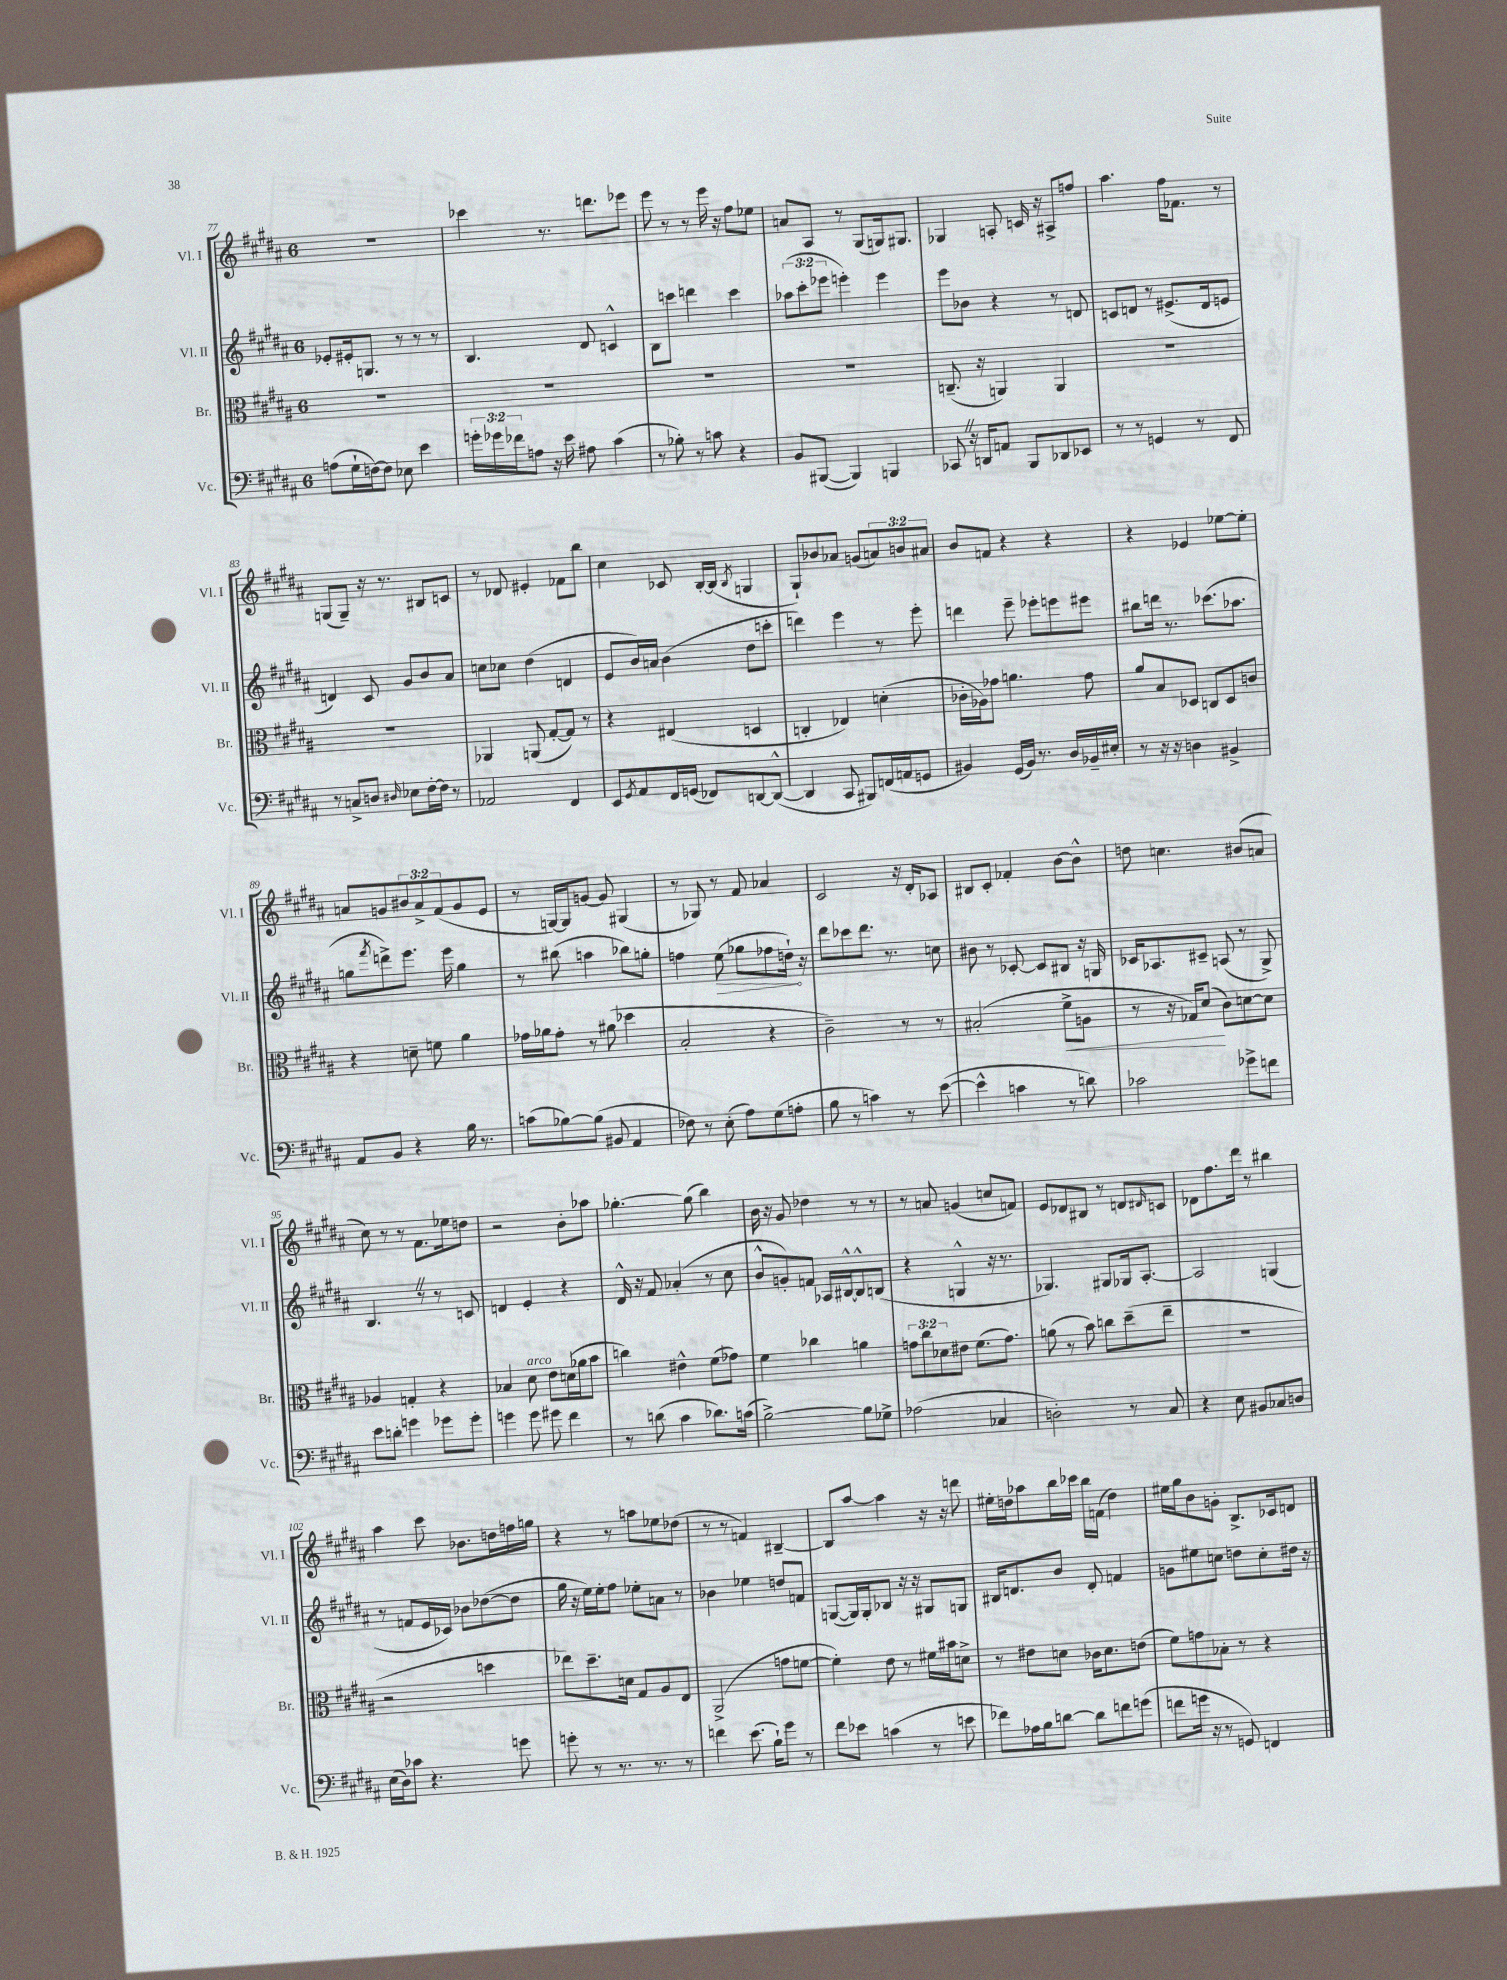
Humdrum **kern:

**kern	**kern	**dynam	**kern	**dynam	**kern
*part4	*part3	*part3	*part2	*part2	*part1
*staff4	*staff3	*staff3	*staff2	*staff2	*staff1
*I"Vc.	*I"Br.	*	*I"Vl. II	*	*I"Vl. I
*I'Vc.	*I'Br.	*	*I'Vl. II	*	*I'Vl. I
*clefF4	*clefC3	*	*clefG2	*	*clefG2
*k[f#c#g#d#a#]	*k[f#c#g#d#a#]	*	*k[f#c#g#d#a#]	*	*k[f#c#g#d#a#]
*M6/8	*M6/8	*	*M6/8	*	*M6/8
=77	=77	=77	=77	=77	=77
(8An\L	2.r	.	8e-X'/L	.	2.r
16G#`\L	.	.	16e#X'/k	.	.
[16Fn\J)	.	.	8.Gn/J	.	.
8F\J]	.	.	.	.	.
8E-X\	.	.	8r	.	.
4e\	.	.	8r	.	.
.	.	.	8r	.	.
=78	=78	=78	=78	=78	=78
24gn'\LL	2.r	.	4.B/	.	4ccc-X\
24g-X\	.	.	.	.	.
24f-X\J	.	.	.	.	.
8An\J	.	.	.	.	.
16r	.	.	.	.	8.r
16e\	.	.	.	.	.
8A#X\	.	.	8d#/	.	.
.	.	.	.	.	8.dddn\L
(4c#\	.	.	4cn^^/	.	.
.	.	.	.	.	8eee-X\J
=79	=79	=79	=79	=79	=79
8r	2.r	.	8B\L	.	8eee\
8B-X'\)	.	.	8cccn\J	.	8r
8r	.	.	4dddn\	.	8r
8cn\	.	.	.	.	16eee\
.	.	.	.	.	16r
4r	.	.	4ccc\	.	8ff#\L
.	.	.	.	.	8ee-X\J
=80	=80	=80	=80	=80	=80
8BB/L	2.r	.	(12aa-X\L	.	8an/L
.	.	.	12ccc#'\	.	.
([8BBB#X/J	.	.	.	.	8A#/J
.	.	.	12eee-X\J	.	.
4BBB#/])	.	.	4eeen'\)	.	8r
.	.	.	.	.	(8G#/L
4BBBn/	.	.	4eee\	.	16Gn/k)
.	.	.	.	.	8.G#X/J
=81	=81	=81	=81	=81	=81
8CC-XZ/	(8.Cn~/	.	8eee\L	.	4G-X/
16r	.	.	8b-X\J	.	.
16DDn/KL	16r	.	.	.	.
8AAn/J	4AAn/)	.	4r	.	8An'/
8BBB/L	.	.	.	.	16cn/
.	.	.	.	.	16r
8DD-X/	4AA/	.	8r	.	8A#X^/L
8EE-X/J	.	.	8dn/	.	8ffn/J
=82	=82	=82	=82	=82	=82
8r	2.r	.	8cn/L	.	4.aa#\
8r	.	.	8dn/J	.	.
4GGn/	.	.	8r	.	.
.	.	.	(8.e#X^/L	.	16ff#\KL
.	.	.	.	.	8.f-X\J
8r	.	.	.	.	.
.	.	.	16d/k	.	.
8FF#/	.	.	8en/J	.	8r
!!LO:LB:g=z
=83	=83	=83	=83	=83	=83
8r	2.r	.	4dn/)	.	(8Gn/L
8Cn^/L	.	.	.	.	8G~/J)
8Dn/J	.	.	8c#/	.	16r
.	.	.	.	.	8.r
16qqD#X/	.	.	.	.	.
8E-X\L	.	.	8g#/L	.	.
[16F#'\L	.	.	8b/	.	8B#X/L
16F#\JJ]	.	.	.	.	.
8r	.	.	8a#/J	.	8cn/J
=84	=84	=84	=84	=84	=84
2AA-X/	4AA-X/	.	8ccn\L	.	8r
.	.	.	8cc-X\J	.	8d-X/
.	(8AAn/	.	(4dd#\	.	4e#X'/
.	[8G#'/L	.	.	.	.
4FF#/	8G#/J])	.	4dn/	.	8f-X\L
.	8r	.	.	.	8bb\J
=85	=85	=85	=85	=85	=85
8EE/L	4r	.	8e/L	.	4cc#\
8qGG#/	.	.	.	.	.
8AA#/	.	.	16b/L)	.	.
.	.	.	16an/JJ	.	.
16FF#/L	(4E#X/	.	(4b\	.	8c-X/
(16GGn/JJ	.	.	.	.	.
8FF-X/L)	.	.	.	.	[16B'/LL
.	.	.	.	.	(16B/JJ]
.	.	.	.	.	8qB/
[8DDn/	4Dn/	.	8dd#\L	.	4Gn/
(8DD^^/J_	.	.	8cccn'\J	.	.
=86	=86	=86	=86	=86	=86
4DD/]	4Cn'/	.	4dddn\)	.	8G#`/L)
.	.	.	.	.	8b-X/
8CC#/	4E-X/)	.	4eee\	.	8a-X/J
8BBB#X/L)	.	.	.	.	(8gn/L
(16FFn/L	(4dn'\	.	8r	.	12an/)
16AAn/J	.	.	.	.	.
.	.	.	.	.	12bn/
8GGn/J	.	.	8eee'\	.	.
.	.	.	.	.	12a#X/J
=87	=87	=87	=87	=87	=87
4BB#X/)	16c-X'\LL	.	4dddn\	.	8b/L
.	16A-X\J)	.	.	.	.
.	8g-X\J	.	.	.	8fn/J
(16GG#/LL	4.an\	.	8eee~\	.	4r
16BB#/JJ)	.	.	.	.	.
8.r	.	.	8eee-X'\L	.	.
.	.	.	8eeen\	.	4r
16D#/LL	.	.	.	.	.
16BB-X~/	8g-\	.	8eee#X\J	.	.
16E#X'/JJ	.	.	.	.	.
=88	=88	=88	=88	=88	=88
8r	8a#/L	.	8bb#X\L	.	4r
16r	8B/	.	16dddn\Jk	.	.
16r	.	.	8.r	.	.
4Dn\	8D-X/J	.	.	.	4e-X/
.	8Cn/L	.	(8.ccc-X\L	.	.
4BB#X^/	8D-/	.	.	.	[8ee-X\L
.	.	.	8.aa-X\J	.	.
.	8cn/J	.	.	.	8ee-'\J]
!!LO:LB:g=z
=89	=89	=89	=89	=89	=89
8AA#/L	4r	.	8ggn\L	.	8an/L
.	.	.	8qfff#/	.	.
8BB/J	.	.	8dddn^\)	.	8gn/
4r	8dn~\	.	8.eee\J	.	12b#X/
.	.	.	.	.	12a^/
.	8fn\	.	.	.	.
.	.	.	.	.	(12f#/
.	.	.	16eee\	.	.
16B\	4a#\	.	4gg\	.	8g/
8.r	.	.	.	.	.
.	.	.	.	.	8e/J
=90	=90	=90	=90	=90	=90
(8cn\L	16g-X\LL	.	8r	.	8r
.	16a-X\J	.	.	.	.
[8B-X\)	8g-'\J	.	(8bb#X\	.	[16Gn/LL)
.	.	.	.	.	16G/J]
(8B-\J]	8r	.	4aan\	.	[8gn/J
8BB#X/	(8a#X\	.	.	.	8g/]
4AA#/	4dd-X\	.	8bb-X\L)	.	(4G#X/
.	.	.	8ggn'\J	.	.
=91	=91	=91	=91	=91	=91
8F-X\)	2B'/	.	4ffn\	.	8r
8r	.	.	.	.	8G-X/)
!	!	!	!	!LO:HP:b	!
(8E'\	.	.	(8ee\	>	8r
8A#\L)	.	.	8gg-X\L	.	8f#/
(8G#\	4r	.	8ff-X\	.	4a-X/
8An'\J	.	.	16ddn`\Jk)	.	.
.	.	.	16r	]	.
=92	=92	=92	=92	=92	=92
8B\	2c#~\)	.	8ddd#\L	.	2c#/
8r	.	.	8ccc-X\	.	.
4cn\)	.	.	8.ddd#\J	.	.
.	.	.	8.r	.	.
8r	8r	.	.	.	16r
.	.	.	.	.	16d#'/KL
([8e\	8r	.	8ccn\	.	8A-X/J
=93	=93	=93	=93	=93	=93
4e^^\]	(2B#X'/	.	8b#X\	.	8B#X/L
.	.	.	8r	.	8c#'/J
4cn\	.	.	[8c-X'/	.	4f-X'/
.	.	.	8c-/L]	.	.
!	!	!LO:HP:b	!	!	!
8r	8f#^\L	<	8B#X/J	.	[8b\L
8dn\)	8An\J	.	16r	.	8b^^\J]
.	.	.	16Gn/	.	.
=94	=94	=94	=94	=94	=94
2c-X\	8r	.	16c-X/KL	.	8ddn\
.	.	.	8.A-X/	.	.
.	16r	.	.	.	4.ccn\
.	16G-X/KL)	.	.	.	.
.	(8d#/J	.	8c#X~/J	.	.
.	8c#\L)	[	(8An/	.	.
8g-X^\L	[8dn\	.	8r	.	(8b#X/L
8fn\J	8d\J]	.	8G#^/)	.	8an/J
!!LO:LB:g=z
=95	=95	=95	=95	=95	=95
8e\L	4A-X/	.	4.BZ/	.	8cc#\)
8dn'\J	.	.	.	.	8r
4gn\	4Gn'/	.	.	.	8r
.	.	.	8r	.	8.f#\L
8g-X\L	4r	.	8r	.	.
.	.	.	.	.	16ee-X\k
8g-'\J	.	.	8cn/	.	8ddn\J
=96	=96	=96	=96	=96	=96
4gn\	4B-X/	.	4dn/	.	2r
!	!LO:TX:a:i:t=arco	!	!	!	!
8g\	8d#\	.	4e'/	.	.
8g#X\	8e\L	.	.	.	.
4f#\	(16dn\L	.	4r	.	8b'\L
.	16a-X\J	.	.	.	.
.	8b\J	.	.	.	8aa-X\J
=97	=97	=97	=97	=97	=97
8r	4ccn\)	.	16d#^^/	.	[4.gg-X'\
.	.	.	16r	.	.
(8dn\	.	.	8f#/	.	.
4c#\	4e#X^^\	.	(4a-X'/	.	.
.	.	.	.	.	(8gg-\]
8.d-X\L)	(8f#\L	.	8r	.	4bb\)
.	8g-X\J)	.	8cc#\	.	.
(16cn\Jk	.	.	.	.	.
=98	=98	=98	=98	=98	=98
[2B^\)	4f#\	.	8b^^/L	.	16b\
.	.	.	.	.	16r
.	.	.	8gn'/)	.	8g#/
.	4cc-X\	.	8fn/J	.	4dd-X\
.	.	.	16A-X/LL	.	.
.	.	.	[16B#X^^/J	.	.
8B\L]	4an\	.	8B#^^/]	.	8r
8G-X^\J	.	.	(8Bn/J	.	8r
=99	=99	=99	=99	=99	=99
(2A-X\	12gn\L	.	4r	.	8r
.	12cc#\	.	.	.	.
.	.	.	.	.	8an/
.	12d-X\	.	.	.	.
.	8e#X\J	.	4Gn^^/	.	(4gn/
.	(8.f#\L	.	.	.	.
4C-X/	.	.	16r	.	8ccn/L
.	8.g\J)	.	8.r	.	.
.	.	.	.	.	8fn/J)
=100	=100	=100	=100	=100	=100
2Dn'\)	(8an\	.	4.G-X/)	.	8e/L
.	8r	.	.	.	8d-X/
.	8b\)	.	.	.	8B#X/J
.	8ccn\L	.	8G#X/L	.	8r
8r	(8dd#~\	.	16G-X/k	.	8dn/L
.	.	.	[8.A#'/J	.	.
.	.	.	.	.	16qqd#X/
8C#/	8ee~\J	.	.	.	8cn/J
=101	=101	=101	=101	=101	=101
4r	2.r	.	2A#/]	.	8d-X\L
.	.	.	.	.	8.ff#\
8E\	.	.	.	.	.
.	.	.	.	.	16ddd#\Jk
8BB#X/L	.	.	.	.	8r
8C-X/	.	.	(4Gn/	.	4bb#X\
8Dn/J	.	.	.	.	.
!!LO:LB:g=z
=102	=102	=102	=102	=102	=102
(16E\LL	2r	.	8r	.	4aa#\
16D#\J)	.	.	.	.	.
8c-X\J	.	.	8fn/L	.	.
4.r	.	.	16e/L	.	8ccc#\
.	.	.	16c-X/JJ)	.	.
.	.	.	8b-X\L	.	8.b-X\L
.	4ddn\	.	([8dd-X\	.	.
.	.	.	.	.	16ddn\L
8gn\	.	.	8dd-\J]	.	16ffn\
.	.	.	.	.	16ggn\JJ
=103	=103	=103	=103	=103	=103
8gn'\	8ee-X\L)	.	16gg#\	.	4r
.	.	.	16r	.	.
8r	8.dd#~\	.	16ee\LL)	.	.
.	.	.	16ee'\J	.	.
8.r	.	.	8ff#\J	.	8r
.	16dn\Jk	.	.	.	.
.	8G#/L	.	8ee-X'\L	.	8aan\L
8.r	.	.	.	.	.
.	8A#/	.	8an\J	.	8ee-X\
8r	8E/J	.	8r	.	(8dd-X\J
=104	=104	=104	=104	=104	=104
4fn\	(2AA#^/	.	4b-X\	.	8r
.	.	.	.	.	8r
(8.e\	.	.	4ee-X\	.	4fn/)
16B`\KL)	.	.	.	.	.
8g#\J	8gn\L	.	8ddn/L	.	[4B#X~/
8r	[8fn\J	.	8fn/J	.	.
=105	=105	=105	=105	=105	=105
8f#\L	4f'\])	.	([8Gn/L	.	8B#/L]
8e-X\J	.	.	16G/L])	.	[8aa#/J
.	.	.	16G'/J	.	.
(4cn\	8e\	.	8B-X/J	.	4aa#\]
.	8r	.	16r	.	.
.	.	.	16r	.	.
8r	16f#X\LL	.	8G#X/L	.	16r
.	16b#X\J	.	.	.	16r
8en\	8dn^\J	.	8Gn/J	.	8dddn\
=106	=106	=106	=106	=106	=106
8f-X\L)	8r	.	16B#X/KL	.	16ee#X'\LL
.	.	.	8.dn/	.	16ddn\J
16A-X\L	8e#X\L	.	.	.	8aa-X\
16B\J	.	.	.	.	.
[8dn\J	8dn\J	.	8b/J	.	16bb\L
.	.	.	.	.	16ccc-X\JJ
8d\L]	16c-X\KL	.	8d'/	.	16bb\LL
.	8.d\	.	.	.	(16fn\JJ
8fn\	.	.	4fn/	.	4dd\)
(8gn\J	(8en\J	.	.	.	.
=107	=107	=107	=107	=107	=107
8fn\L	8f#\L)	.	8gn\L	.	16ee#X\LL
.	.	.	.	.	16gg#\J
16gn\Jk	8gn\	.	8ee#X\	.	8b\
16r	.	.	.	.	.
8r	8B-X'\J	.	8ccn\J	.	8gn'\J
8GGn/)	8r	.	8ddn\L	.	8.B^/L
4FFn/	4r	.	8cc'\	.	.
.	.	.	.	.	16c-X/k
.	.	.	16dd#X\Jk	.	8dn/J
.	.	.	16r	.	.
==	==	==	==	==	==
*-	*-	*-	*-	*-	*-
